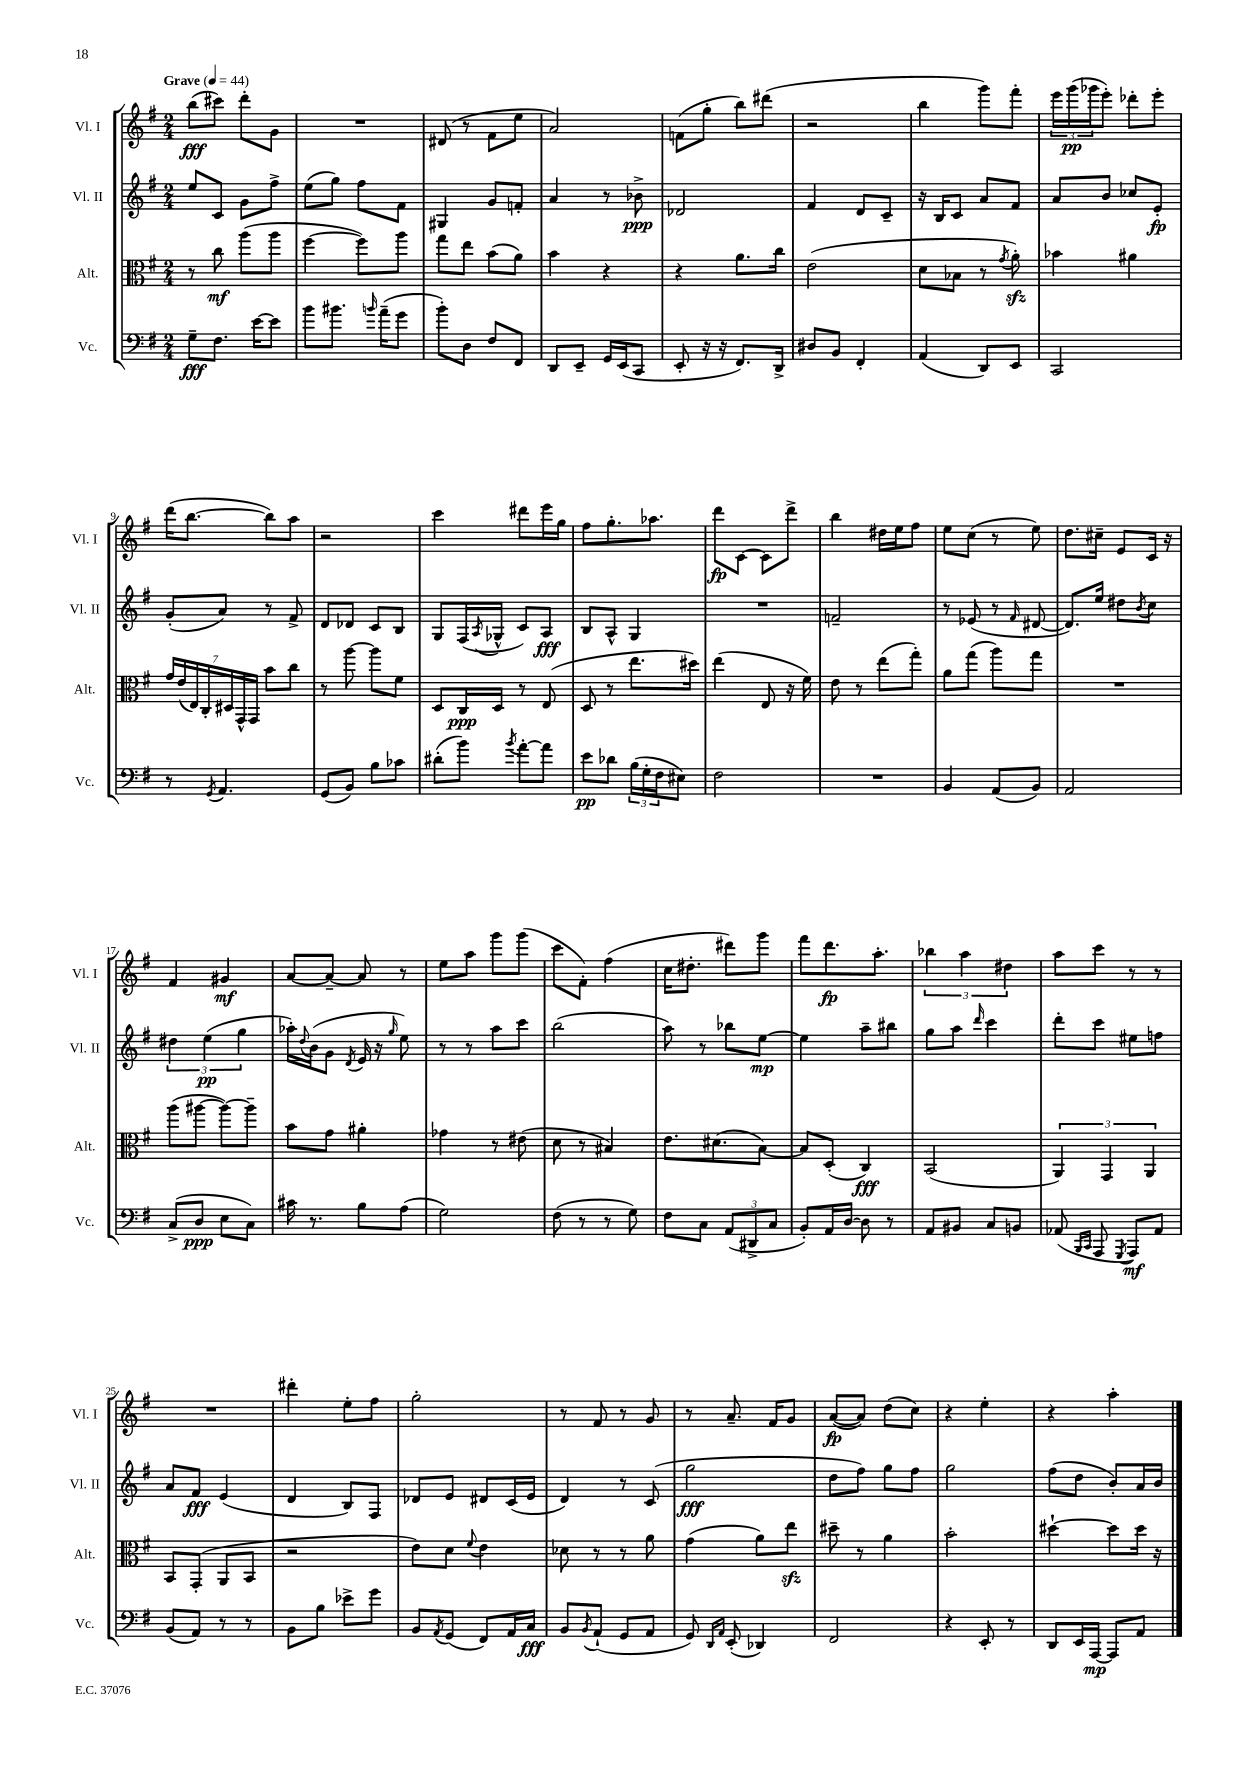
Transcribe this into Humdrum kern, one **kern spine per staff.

**kern	**kern	**kern	**kern
*staff4	*staff3	*staff2	*staff1
*clefF4	*clefC3	*clefG2	*clefG2
*k[f#]	*k[f#]	*k[f#]	*k[f#]
*M2/4	*M2/4	*M2/4	*M2/4
*MM44	*MM44	*MM44	*MM44
8G~	8r	8ee	(8bb
8.F#	8cc	8c	8ccc#)
.	(8aa	8g	8ddd'
[16e	.	.	.
8e]	8aa	8ff#^	8g
=	=	=	=
8b	[4ff#	(8ee	2r
8.b#	.	8gg)	.
.	8ff#])	8ff#	.
16qqb	.	.	.
(16a~	.	.	.
8g	8aa	8f#	.
=	=	=	=
8b')	8gg	4G#	(8d#
8D	8ee	.	8r
8F#	(8b	8g	8f#
8FF#	8a)	8f'	8ee
=	=	=	=
8DD	4b	4a	2a)
8EE~	.	.	.
16GG	4r	8r	.
(16EE	.	.	.
8CC	.	8b-^	.
=	=	=	=
8EE'	4r	2d-	(8f
16r	.	.	8gg'
16r	.	.	.
8.FF#)	8.a	.	8bb)
.	.	.	(8ddd#
16DD^	16cc	.	.
=	=	=	=
8D#	(2e	4f#	2r
8BB	.	.	.
4FF#'	.	8d	.
.	.	8c~	.
=	=	=	=
(4AA	8d	16r	4bb
.	.	16B	.
.	8B-	8c	.
8DD)	8r	8a	8ggg)
.	8qg	.	.
8EE	8a')	8f#	8fff#'
=	=	=	=
2CC	4b-	8a	24eee
.	.	.	(24ggg
.	.	.	24ggg-
.	.	8b	8eee')
.	4a#	8cc-	8ddd-'
.	.	8e'	8eee'
=	=	=	=
8r	28g	(8g'	(16ddd
.	(28e	.	.
.	.	.	[8.bb
.	28E)	.	.
.	28C'	.	.
8qGG	.	.	.
4.AA	.	8a)	.
.	28D#	.	.
.	28GG^^	.	.
.	28GG	.	.
.	8b	8r	8bb])
.	8cc	8f#^	8aa
=	=	=	=
(8GG	8r	8d	2r
8BB)	[8aa	8d-	.
8B	8aa]	8c	.
8c-	8f#	8B	.
=	=	=	=
(8d#'	8D	8G	4ccc
8b)	16C	(16F#	.
.	.	8qA	.
.	16D	16G-^^	.
8qb	.	.	.
[8a'	8r	8c)	8ddd#
8a]	(8E	8A	16eee
.	.	.	16gg
=	=	=	=
8e	8D	8B	8ff#
8d-	8r	8A^^	8.gg'
(24B	8.ee	4G	.
24G'	.	.	.
.	.	.	8.aa-
24F#	.	.	.
8E#)	.	.	.
.	16dd#)	.	.
=	=	=	=
2F#	(4ee	2r	8ddd
.	.	.	[8c
.	8E	.	8c]
.	16r	.	8ddd^
.	16f#)	.	.
=	=	=	=
2r	8e	2f~	4bb
.	8r	.	.
.	(8ee	.	16dd#
.	.	.	16ee
.	8gg')	.	8ff#
=	=	=	=
4BB	8a	8r	8ee
.	(8gg	(8e-	(8cc
(8AA	8aa)	8r	8r
.	.	16qqf#	.
8BB)	8gg	[8d#	8ee)
=	=	=	=
2AA	2r	8.d#])	8.dd
.	.	16ee	16cc#~
.	.	8dd#	8e
.	.	8qb	.
.	.	8cc	16c
.	.	.	16r
=	=	=	=
(8C^	(8aa	6dd#	4f#
8D	[8aa#	.	.
.	.	(6ee	.
8E	8aa#_)	.	4g#
.	.	6gg	.
8C)	8aa#~]	.	.
=	=	=	=
16c#	8b	16aa-')	[8a
.	.	8qqdd	.
8.r	.	(16b	.
.	8g	8g	8a~_
.	.	8qd	.
8B	4a#'	16e	8a]
.	.	16r	.
.	.	16qqgg	.
(8A	.	8ee)	8r
=	=	=	=
2G)	4g-	8r	8ee
.	.	8r	8aa
.	8r	8aa	8ggg
.	(8e#	8ccc	(8ggg
=	=	=	=
(8F#	8d	(2bb	8ccc
8r	8r	.	8f#')
8r	4B#)	.	(4ff#
8G)	.	.	.
=	=	=	=
8F#	8.e	8aa)	16cc
.	.	.	8.dd#'
8C	.	8r	.
.	(8.d#	.	.
(12AA	.	8bb-	8ddd#)
12DD#^	.	.	.
.	[8B)	[8ee	8ggg
12C	.	.	.
=	=	=	=
8BB')	8B]	4ee]	8fff#
16AA	(8D'	.	8.ddd
[16D	.	.	.
8D]	4C)	8aa~	.
.	.	.	8.aa'
8r	.	8bb#	.
=	=	=	=
8AA	(2BB	8gg	6bb-
8BB#	.	8aa	.
.	.	.	6aa
.	.	16qqddd	.
8C	.	4ccc	.
.	.	.	6dd#
8BB	.	.	.
=	=	=	=
(8AA-	6AA)	8ddd'	8aa
16qqBBB	.	.	.
16qqCC	.	.	.
8AAA	.	8ccc	8ccc
.	6GG	.	.
8qGGG	.	.	.
8AAA)	.	8ee#	8r
.	6AA	.	.
8AA-	.	8ff	8r
=	=	=	=
(8BB	8BB	8a	2r
8AA)	(8GG'	8f#	.
8r	8AA	(4e	.
8r	8BB	.	.
=	=	=	=
8BB	2r	4d	4ddd#'
8B	.	.	.
8e-^	.	8B)	8ee'
8g	.	8F#	8ff#
=	=	=	=
8BB	8e)	8d-	2gg'
8qAA	.	.	.
(8GG	8d	8e	.
.	8qqf#	.	.
8FF#)	4e	8d#	.
16AA	.	(16c	.
16C	.	16e	.
=	=	=	=
8BB	8d-	4d)	8r
8qBB	.	.	.
(8AA`	8r	.	8f#
8GG	8r	8r	8r
8AA	8a	(8c	8g
=	=	=	=
8GG)	(4g	2gg	8r
16qqDD	.	.	.
16qqAA	.	.	.
(8EE'	.	.	8.a~
4DD-)	8a)	.	.
.	.	.	16f#
.	8ee	.	8g
=	=	=	=
2FF#	8dd#~	8dd	([8a
.	8r	8ff#)	8a])
.	4a	8gg	(8dd
.	.	8ff#	8cc)
=	=	=	=
4r	2b'	2gg	4r
8EE'	.	.	4ee'
8r	.	.	.
=	=	=	=
8DD	[4dd#`	(8ff#	4r
16EE	.	8dd	.
[16AAA	.	.	.
8AAA]	8dd#]	8b')	4aa'
8AA	16dd#	16a	.
.	16r	16b	.
==	==	==	==
*-	*-	*-	*-
